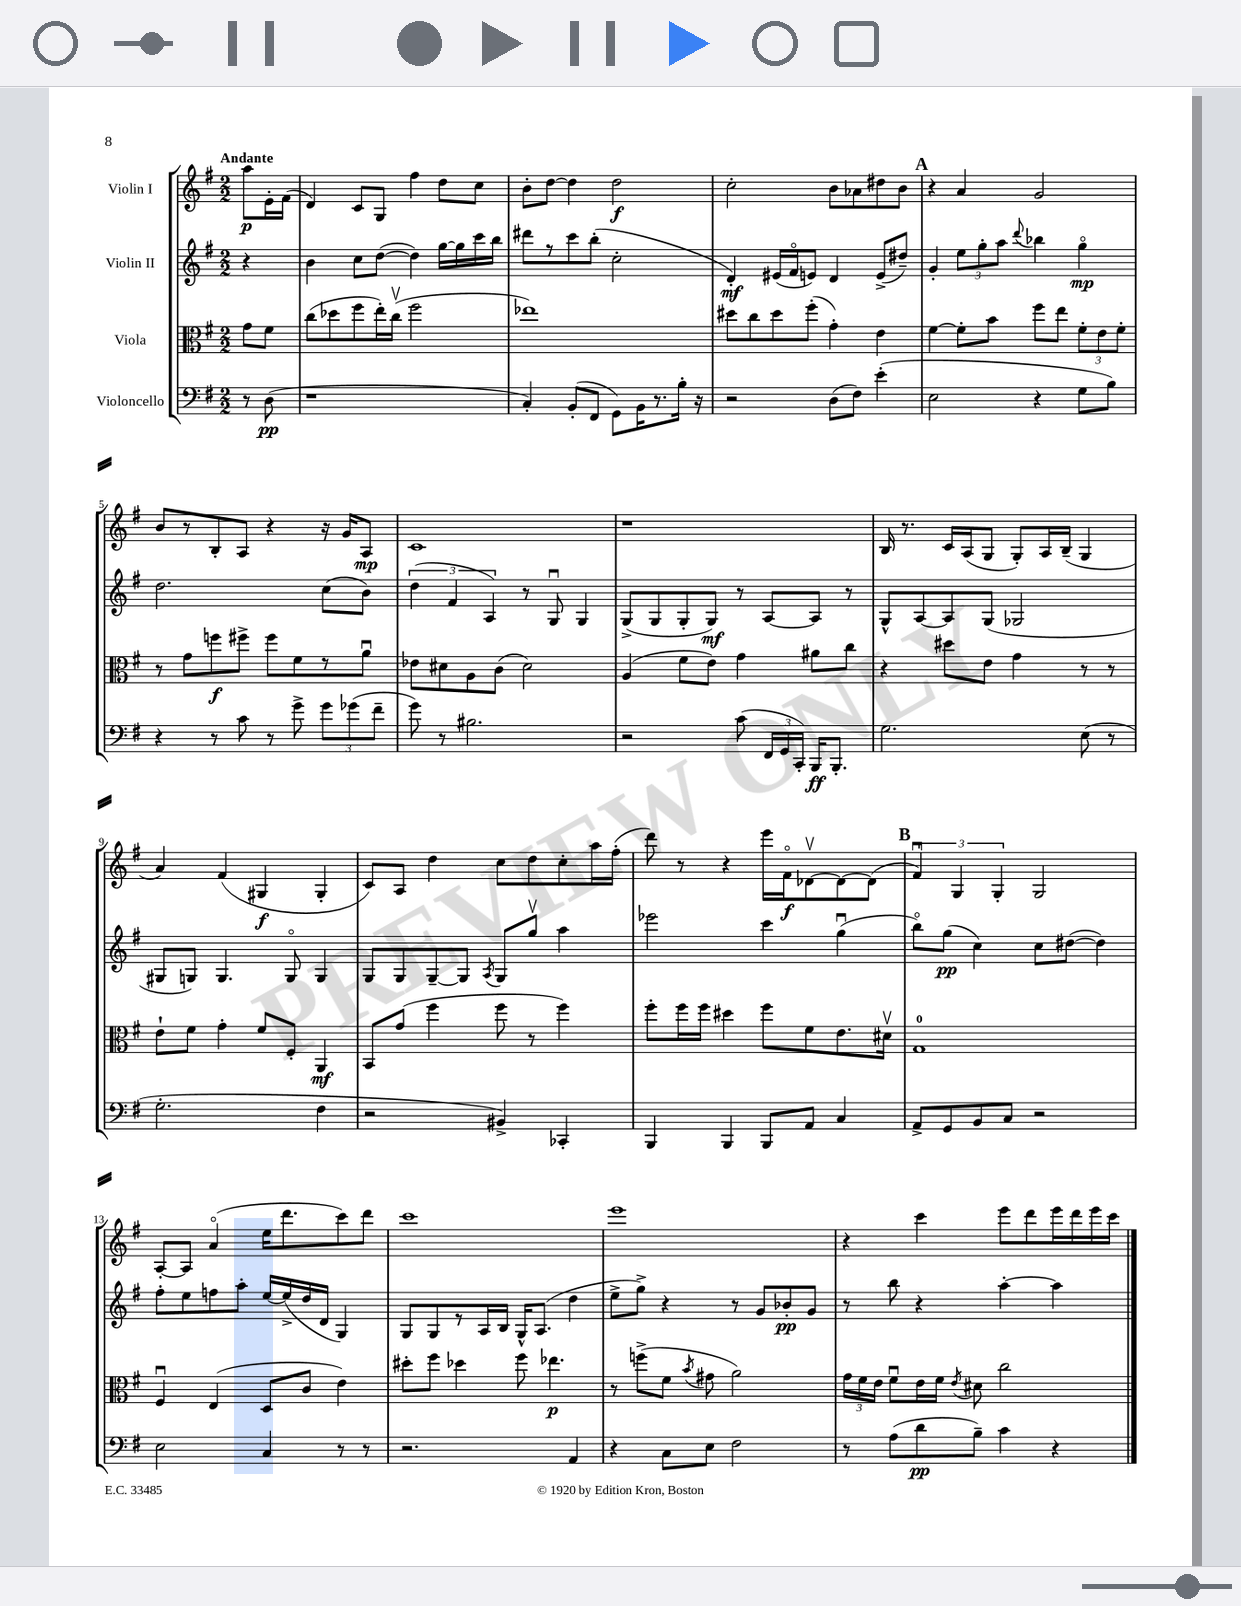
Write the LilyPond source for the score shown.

<<
\new StaffGroup <<
\new Staff = "s0" \with { instrumentName = "Violin I" } {
    \clef treble \key g \major \numericTimeSignature \time 2/2 \partial 4 \tempo "Andante"
    \autoBeamOff a''8[\p e'16-. fis'16]( |
    d'4) c'8[ g8] fis''4 d''8[ c''8] |
    b'8[-. d''8]~ d''4 d''2\f |
    c''2-. b'8[ aes'8 dis''8 b'8] |
    \mark \markup { \bold "A" } r4 a'4 g'2 |
    b'8[ r8 b8-. a8] r4 r16 g'16[ a8]\mp |
    c'1 |
    r1 |
    b16 r8. c'16[ a16( g8] g8[-.) a16 b16]--( g4 |
    a'4) fis'4( gis4\f gis4-. |
    c'8[) a8] d''4 c''8[ d''8 c''8-. a''16 fis''16]-.( |
    d'''8) r8 r4 e'''16[ fis'16\flageolet\f des'8~\upbow des'8~ des'8]( |
    \mark \markup { \bold "B" } \tuplet 3/2 { fis'4\downbow) g4 g4-. } g2 |
    a8[~-. a8] a'4\flageolet( e''16[ d'''8. c'''8) d'''8] |
    c'''1 |
    e'''1 |
    r4 c'''4 e'''8[ d'''8 e'''16 d'''16 e'''16 c'''16] \bar "|." |
}
\new Staff = "s1" \with { instrumentName = "Violin II" } {
    \clef treble \key g \major \numericTimeSignature \time 2/2 \partial 4
    \autoBeamOff r4 |
    b'4 c''8[ d''8]~( d''4) g''16[~ g''16 c'''16 b''16] |
    dis'''8[ r8 c'''8 b''8]-.( c''2-. |
    d'4-.\mf) eis'16[( fis'16\flageolet e'8]) d'4 e'8[->( dis''8]--) |
    \mark \markup { \bold "A" } g'4-. \tuplet 3/2 { e''8[ g''8-. a''8] } \appoggiatura { d'''8 } bes''4 g''4\flageolet\mp |
    d''2. c''8[( b'8]) |
    \tuplet 3/2 { d''4( fis'4 a4) } r8 g8\downbow g4 |
    g8[->( g8 g8-. g8]\mf) r8 a8[~ a8] r8 |
    g8[-^ a8~ a8 g8]( ges2 |
    gis8[ g8]) g4. g8\flageolet g4 |
    g8[ g8 g8~-- g8] \acciaccatura { a8 } g8[ g''8]\upbow a''4 |
    ees'''2 c'''4 g''4\downbow( |
    \mark \markup { \bold "B" } b''8[\flageolet) g''8]\pp( c''4) c''8[ dis''8]~( dis''4) |
    fis''8[-. e''8 f''8 a''8]-. e''16[~ e''16->( d''16 d'16] g4) |
    g8[ g8 r8 a16 b16] g16[-^ a8.]( d''4 |
    e''8[-> g''8]->) r4 r8 g'8[ bes'8-.\pp g'8] |
    r8 b''8 r4 a''4~-. a''4 \bar "|." |
}
\new Staff = "s2" \with { instrumentName = "Viola" } {
    \clef alto \key g \major \numericTimeSignature \time 2/2 \partial 4
    \autoBeamOff g'8[ fis'8] |
    c''8[( des''8 fis''8 e''16-.) c''16]\upbow( fis''2 |
    ees''1) |
    dis''8[ c''8 dis''8 fis''8]-.( g'4-.) e'4 |
    \mark \markup { \bold "A" } fis'4~ fis'8[-. b'8] fis''8[ e''8] \tuplet 3/2 { fis'8[-. e'8 fis'8]-. } |
    r8 g'8[ f''8\f fis''8]-> fis''8[ fis'8 r8 a'8]\downbow |
    ees'8[ dis'8 a8 c'8]( dis'2) |
    a4( fis'8[ e'8]) g'4 ais'8[ c''8] |
    r4 dis''8[ e'8] g'4 r8 r8 |
    e'8[-! fis'8] g'4-. fis'8[ fis8]-. a,4\mf |
    b,8[ g'8]( fis''4 fis''8 r8 fis''4) |
    fis''8[-. fis''16 fis''16] dis''4 fis''8[ fis'8 e'8. dis'16]\upbow |
    \mark \markup { \bold "B" } g1-0 |
    fis4\downbow e4( d8[ c'8] e'4) |
    dis''8[-. fis''8] des''4 fis''8 ees''4.\p |
    r8 f''8[->( fis'8] \acciaccatura { b'8 } gis'8 a'2) |
    \tuplet 3/2 { g'16[ fis'16 e'16] } fis'8[\downbow e'16 fis'16] \acciaccatura { e'8 } dis'8 c''2 \bar "|." |
}
\new Staff = "s3" \with { instrumentName = "Violoncello" } {
    \clef bass \key g \major \numericTimeSignature \time 2/2 \partial 4
    \autoBeamOff r8 d8\pp( |
    r1 |
    c4-.) b,8[-.( fis,8] g,8[) b,16 r8. b16]-. r16 |
    r2 d8[( fis8]) e'4-.( |
    \mark \markup { \bold "A" } e2 r4 g8[ b8]) |
    r4 r8 c'8 r8 g'8-> \tuplet 3/2 { g'8[ ges'8( fis'8]-- } |
    g'8) r8 bis2. |
    r2 c'8( \tuplet 3/2 { fis,16[ g,16 c,16]-.) } b,,16[\ff b,,8.]-. |
    g2. e8( r8 |
    g2.-. fis4 |
    r2 bis,4->) ces,4-. |
    b,,4 b,,4 b,,8[ a,8] c4 |
    \mark \markup { \bold "B" } a,8[-> g,8 b,8 c8] r2 |
    e2 c4 r8 r8 |
    r2. a,4 |
    r4 c8[ e8] fis2 |
    r8 a8[( d'8\pp b8]--) c'4 r4 \bar "|." |
}
>>
>>
